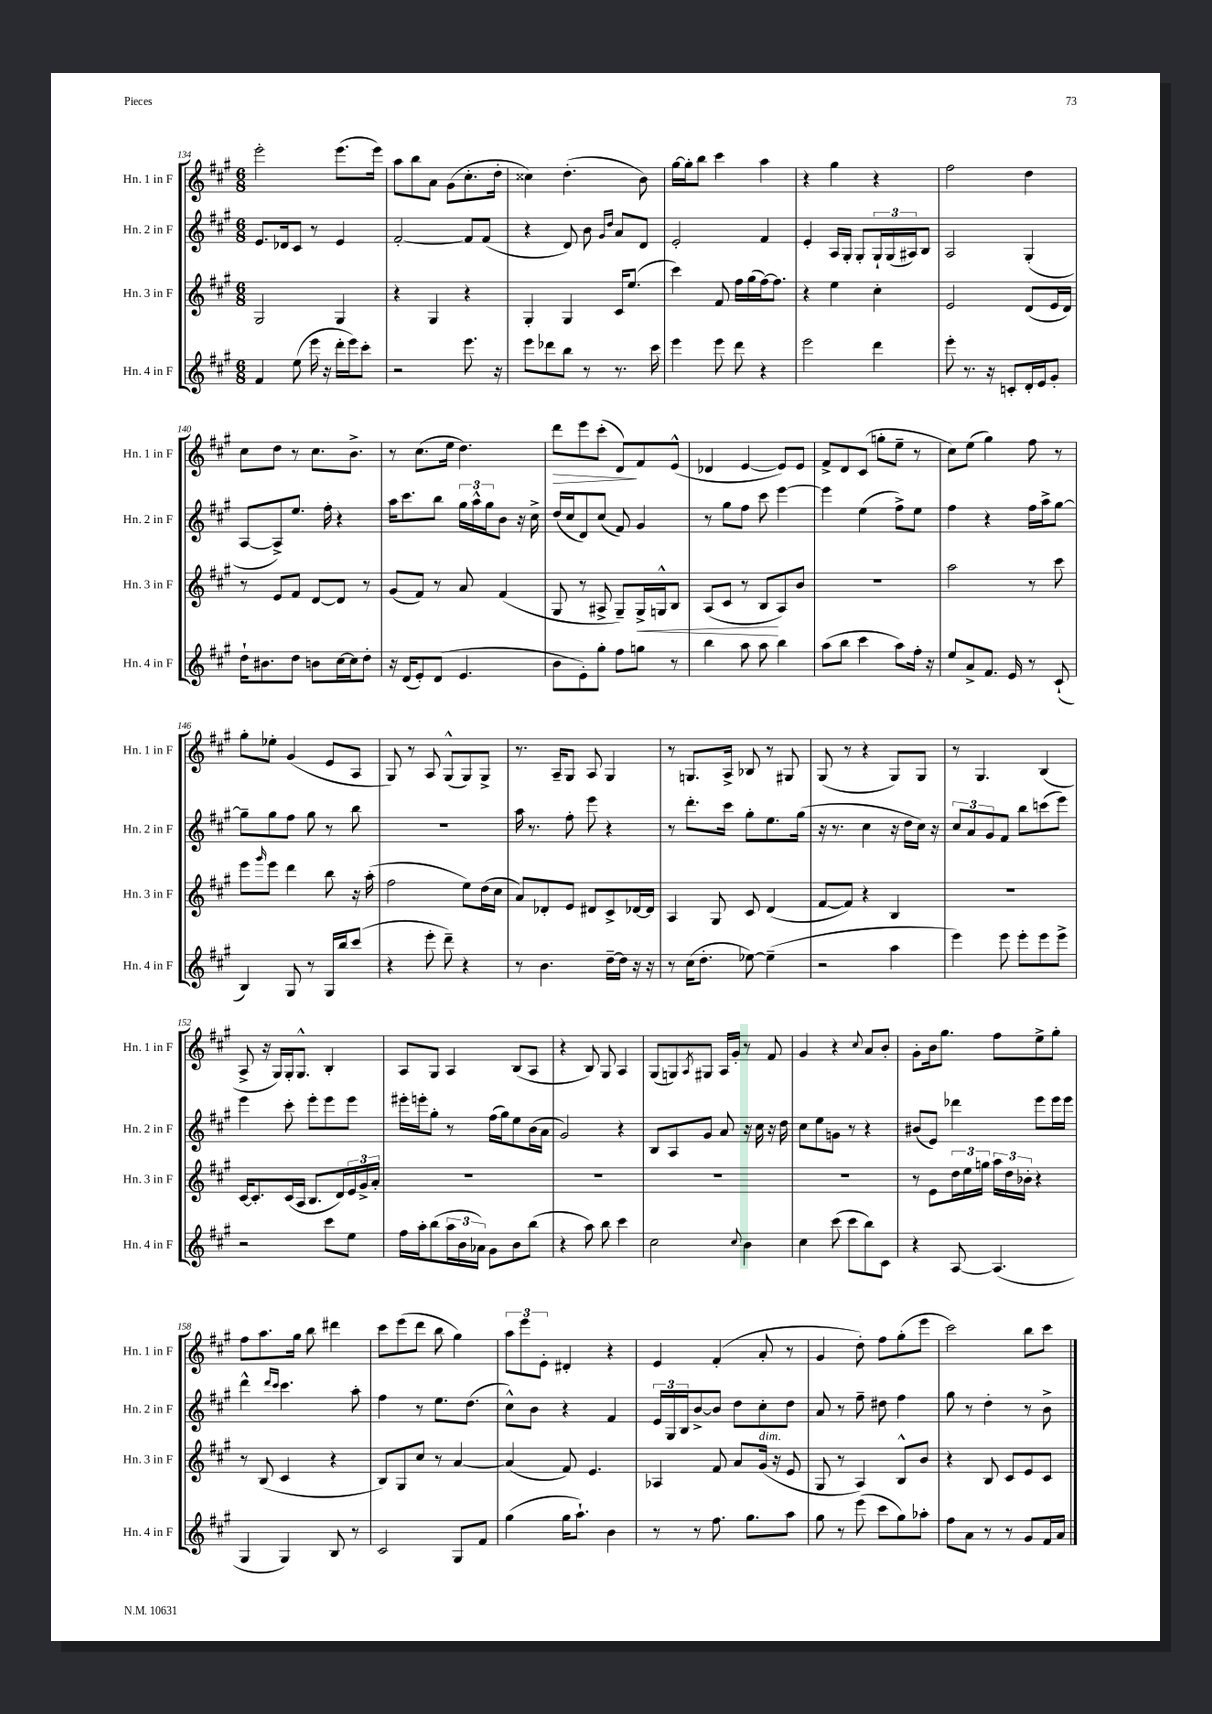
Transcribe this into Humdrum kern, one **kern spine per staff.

**kern	**kern	**dynam	**kern	**kern	**dynam
*part4	*part3	*part3	*part2	*part1	*part1
*staff4	*staff3	*staff3	*staff2	*staff1	*staff1
*I"Hn. 4 in F	*I"Hn. 3 in F	*	*I"Hn. 2 in F	*I"Hn. 1 in F	*
*I'Hn. 4 in F	*I'Hn. 3 in F	*	*I'Hn. 2 in F	*I'Hn. 1 in F	*
*clefG2	*clefG2	*	*clefG2	*clefG2	*
*k[f#c#g#]	*k[f#c#g#]	*	*k[f#c#g#]	*k[f#c#g#]	*
*M6/8	*M6/8	*	*M6/8	*M6/8	*
=134	=134	=134	=134	=134	=134
4f#/	2G#/	.	8.e/L	2eee'\	.
.	.	.	16d-X/k	.	.
(8ee\	.	.	8c#/J	.	.
16eee\	.	.	8r	.	.
16r	.	.	.	.	.
16ddd'\LL	4G#/	.	4e/	(8.eee\L	.
16eee\J)	.	.	.	.	.
8ccc#'\J	.	.	.	.	.
.	.	.	.	16eee\Jk)	.
=135	=135	=135	=135	=135	=135
2r	4r	.	[2f#'/	8aa\L	.
.	.	.	.	8bb\	.
.	4G#/	.	.	8a\J	.
.	.	.	.	(8g#\L	.
8.eee\	4r	.	8f#/L]	8.cc#'\	.
.	.	.	(8f#/J	.	.
16r	.	.	.	16dd'\Jk	.
=136	=136	=136	=136	=136	=136
8eee\L	4G#'/	.	4r	4cc##X\)	.
8ddd-X\	.	.	.	.	.
8bb\J	4G#/	.	8d/)	(4.dd'\	.
8r	.	.	8b\	.	.
.	.	.	16qqg#/LL	.	.
.	.	.	16qqdd/JJ	.	.
8.r	16c#/KL	.	8a/L	.	.
.	(8.ee/J	.	.	.	.
.	.	.	8d/J	8b\)	.
16ccc#\	.	.	.	.	.
=137	=137	=137	=137	=137	=137
4eee\	4ccc#\)	.	2e'/	[16gg#\LL	.
.	.	.	.	16gg#'\J]	.
.	.	.	.	8bb\J	.
8eee\	8f#/	.	.	4ccc#\	.
8ddd\	16ff#\LL	.	.	.	.
.	(16gg#\	.	.	.	.
4r	[16ff#\J)	.	4f#/	4aa\	.
.	8.ff#\J]	.	.	.	.
=138	=138	=138	=138	=138	=138
2eee\	4r	.	4e'/	4r	.
.	4ee\	.	16A/LL	4gg#\	.
.	.	.	16G#'/JJ	.	.
.	.	.	8G#'/L	.	.
4ddd\	4cc#'\	.	24G#`/L	4r	.
.	.	.	(24G#/	.	.
.	.	.	24A#X/J)	.	.
.	.	.	8B/J	.	.
=139	=139	=139	=139	=139	=139
8eee'\	2e/	.	2A/	2ff#\	.
8.r	.	.	.	.	.
16r	.	.	.	.	.
8cn'/L	.	.	.	.	.
16d'/L	(8d/L	.	(4G#'/	4dd\	.
16e/J	.	.	.	.	.
8g#'/J	16e/L	.	.	.	.
.	16d/JJ)	.	.	.	.
!!LO:LB:g=z
=140	=140	=140	=140	=140	=140
16dd`\KL	8r	.	[8A/L	8cc#\L	.
8.b#X\	.	.	.	.	.
.	8e/L	.	8A^/])	8dd\J	.
8dd\J	8f#/J	.	8.ee/J	8r	.
8bn\L	[8d/L	.	.	8.cc#\L	.
.	.	.	16ff#'\	.	.
[16cc#\L	8d/J]	.	4r	.	.
16cc#\J]	.	.	.	8.b^\J	.
8dd'\J	8r	.	.	.	.
=141	=141	=141	=141	=141	=141
16r	(8g#/L	.	16aa\KL	8r	.
(16d/KL	.	.	8.ccc#\	.	.
8e'/)	8f#/J)	.	.	(8.cc#\L	.
(8d/J	8r	.	8bb\J	.	.
.	.	.	.	16ee\Jk	.
4.e/	8a/	.	24gg#\LL	4.dd\)	.
.	.	.	24aa^^\	.	.
.	.	.	24gg#\J	.	.
.	(4f#/	.	8b\J	.	.
.	.	.	16r	.	.
.	.	.	16cc#^\	.	.
=142	=142	=142	=142	=142	=142
!	!	!	!	!	!LO:HP:b
8b\L	8G#/	.	(16dd/LL	8ddd\L	>
.	.	.	16cc#/J	.	.
8e'\)	8r	.	8d/)	8eee\	.
8gg#'\J	8A#X^/	.	(8cc#/J	(8ccc#'\J	.
8ff#\L	8G#~/L)	.	8f#/)	8d/L)	.
!	!	!LO:HP:b	!	!	!
8ggn\J	16G#^/L	<	4g#/	8f#/	]
.	16Gn^^/J	.	.	.	.
8r	8B/J	.	.	(8e^^/J	.
=143	=143	=143	=143	=143	=143
4bb\	(8A/L	.	8r	4d-X/	.
.	8c#/J	.	8gg#\L	.	.
8aa\	8r	.	8ff#\J	[4e/	.
8aa\	8B/L	.	8ccc#\	.	.
4bb\	8A/)	[	[4eee\	8e/L])	.
.	8b/J	.	.	8e/J	.
=144	=144	=144	=144	=144	=144
(8aa\L	2.r	.	4eee\]	8f#^/L	.
8bb\J	.	.	.	8d/	.
4ccc#\	.	.	(4ee\	(8c#/J	.
.	.	.	.	8ggn'\L	.
8aa\L)	.	.	8ff#^\L)	8ee~\J	.
16ff#'\Jk	.	.	8ee\J	8r	.
16r	.	.	.	.	.
=145	=145	=145	=145	=145	=145
8ee/L	2aa\	.	4ff#\	8cc#\L)	.
8a^/	.	.	.	(8ee\J	.
8.f#/J	.	.	4r	4gg#\)	.
16e/	.	.	.	.	.
8r	8r	.	16ff#\LL	8ff#\	.
.	.	.	16aa^\J	.	.
(8c#`/	8ccc#\	.	[8gg#\J	8r	.
!!LO:LB:g=z
=146	=146	=146	=146	=146	=146
4B/)	8eee\L	.	8gg#~\L]	8gg#'\L	.
.	16qqggg#/	.	.	.	.
.	8eee\J	.	8gg#\	8ee-X'\J	.
8G#/	4ddd\	.	8ff#\J	(4g#/	.
8r	.	.	8gg#\	.	.
16G#/LL	8bb\	.	8r	8e/L	.
16bb/J	.	.	.	.	.
(8ccc#/J	16r	.	8bb\	8A/J	.
.	(16aa'\	.	.	.	.
=147	=147	=147	=147	=147	=147
4r	2ff#\	.	2.r	8G#/)	.
.	.	.	.	8r	.
8eee'\	.	.	.	8A/	.
8ddd~\)	.	.	.	(8G#^^/L	.
4r	8ee\L)	.	.	8G#/)	.
.	(16dd\L	.	.	8G#^/J	.
.	16cc#\JJ	.	.	.	.
=148	=148	=148	=148	=148	=148
8r	8a/L)	.	16aa\	8.r	.
.	.	.	8.r	.	.
4.b\	8d-X'/	.	.	.	.
.	.	.	.	16A~/KL	.
.	8e/J	.	8ff#'\	8G#/J	.
.	8d#X/L	.	8eee\	8A/	.
[16dd~\LL	8c#^/	.	4r	4G#/	.
16dd\JJ]	.	.	.	.	.
16r	[16d-X/L	.	.	.	.
16r	16d-/JJ]	.	.	.	.
=149	=149	=149	=149	=149	=149
8r	4A/	.	8r	8r	.
(16cc#\KL	.	.	8.ddd'\L	8.Gn/L	.
8.dd'\J	.	.	.	.	.
.	8G#/	.	.	.	.
.	.	.	16ccc#\Jk	16A^/Jk	.
[8ee-X\)	8c#/	.	8gg#'\L	8B-X/	.
(4ee-~\]	(4d/	.	8.ee\	8r	.
.	.	.	.	8G#X/	.
.	.	.	(16gg#\Jk	.	.
=150	=150	=150	=150	=150	=150
2r	[8f#/L	.	16r	(8G#/	.
.	.	.	8.r	.	.
.	8f#/J])	.	.	8r	.
.	4r	.	4cc#\	4r	.
4aa\	4B/	.	16r	8G#/L)	.
.	.	.	16dd\LL	.	.
.	.	.	16cc#\JJ)	8G#/J	.
.	.	.	16r	.	.
=151	=151	=151	=151	=151	=151
4eee\)	2.r	.	12cc#/L	8r	.
.	.	.	12a/	.	.
.	.	.	.	4.G#/	.
.	.	.	12g#/	.	.
8eee\	.	.	8f#/J	.	.
8eee'\L	.	.	8bb\L	.	.
8eee\	.	.	(8cccn\	(4B/	.
8eee^\J	.	.	8eee\J)	.	.
!!LO:LB:g=z
=152	=152	=152	=152	=152	=152
2r	[16c#/KL	.	4eee\	8A^/	.
.	8.c#'/]	.	.	.	.
.	.	.	.	16r	.
.	.	.	.	16G#/LL)	.
.	(16c#/L	.	8ccc#'\	16G#'/J	.
.	16A/JJ	.	.	8.G#^^/J	.
.	8.B/L	.	8eee'\L	.	.
8ccc#\L	.	.	8eee\	4B'/	.
.	16d/L)	.	.	.	.
8ee\J	24e/	.	8eee\J	.	.
.	24g#^/	.	.	.	.
.	24a'/JJ	.	.	.	.
=153	=153	=153	=153	=153	=153
16ff#\LL	2.r	.	16eee#X'\LL	8A/L	.
16aa'\J	.	.	16eeen'\J	.	.
(8bb\	.	.	8gg#'\J	8G#/J	.
24aa\L	.	.	8r	4A/	.
24b\	.	.	.	.	.
24a-X\JJ)	.	.	.	.	.
8g#\L	.	.	(16ff#\LL	.	.
.	.	.	16gg#\J)	.	.
8b\	.	.	8ee\	(8B/L	.
(8bb\J	.	.	(16b\L	8A/J	.
.	.	.	16a\JJ	.	.
=154	=154	=154	=154	=154	=154
4r	2.r	.	2g#/)	4r	.
8aa\)	.	.	.	8B/)	.
8bb\	.	.	.	8G#/	.
4ccc#\	.	.	4r	4A/	.
=155	=155	=155	=155	=155	=155
2cc#\	2.r	.	8B/L	(8G#/L	.
.	.	.	8A/	8Gn/)	.
.	.	.	.	8qA/	.
.	.	.	8g#/J	8G#X/J	.
.	.	.	8a/	16A/LL	.
.	.	.	.	16g#'/JJ	.
8qqcc#/	.	.	.	.	.
4b\	.	.	16r	8r	.
.	.	.	16cc#\	.	.
.	.	.	16r	8f#/	.
.	.	.	16dd\	.	.
=156	=156	=156	=156	=156	=156
4cc#\	2.r	.	8cc#\L	4g#/	.
.	.	.	8ee\	.	.
(8ccc#\	.	.	8gn\J	4r	.
8ccc#\L	.	.	8r	.	.
.	.	.	.	8qqcc#/	.
8bb\)	.	.	4r	8a/L	.
8c#\J	.	.	.	8b'/J	.
=157	=157	=157	=157	=157	=157
4r	8r	.	(8b#X/L	8g#'\L	.
.	8e\L	.	8e/J)	16b\k	.
.	.	.	.	8.gg#\J	.
[8A/	24dd\L	.	4ddd-X\	.	.
.	24ee\	.	.	.	.
.	24ggn\JJ	.	.	.	.
(4.A/]	24aa\LL	.	.	8ff#\L	.
.	24dd\	.	.	.	.
.	24b-X'\JJ	.	.	.	.
.	4r	.	8eee\L	8ee^\	.
.	.	.	16eee\L	8gg#'\J	.
.	.	.	16eee\JJ	.	.
!!LO:LB:g=z
=158	=158	=158	=158	=158	=158
4G#/	8r	.	4ddd^^\	8ff#\L	.
.	(8B/	.	.	8.aa\	.
.	.	.	16qqddd/LL	.	.
.	.	.	16qqccc#/JJ	.	.
4G#/)	4c#/	.	4.ccc#\	.	.
.	.	.	.	16gg#\Jk	.
.	.	.	.	8bb\	.
8B/	4r	.	.	4ddd#X\	.
8r	.	.	8aa'\	.	.
=159	=159	=159	=159	=159	=159
2c#/	8B/L)	.	4ff#\	8ccc#\L	.
.	8G#/	.	.	(8eee\	.
.	8cc#/J	.	8r	8ddd\J	.
.	8r	.	8.ee\L	8bb\	.
8G#/L	[4a/	.	.	4gg#\)	.
.	.	.	(8.dd\J	.	.
8f#/J	.	.	.	.	.
=160	=160	=160	=160	=160	=160
(4gg#\	(4a/]	.	8cc#^^\L)	12aa\L	.
.	.	.	.	12eee\	.
.	.	.	8b\J	.	.
.	.	.	.	12e'\J	.
16gg#\KL	8f#/)	.	4r	4d#X'/	.
8.aa`\J)	.	.	.	.	.
.	4.e/	.	.	.	.
4b\	.	.	4f#/	4r	.
=161	=161	=161	=161	=161	=161
8r	4A-X/	.	24e/LL	4e/	.
.	.	.	24G#/	.	.
.	.	.	24B/J	.	.
8r	.	.	[8b^/	.	.
8.ff#\	8f#/	.	8b/J]	(4f#'/	.
.	8a/L	.	8dd\L	.	.
8.gg#\L	.	.	.	.	.
!	!LO:TX:a:i:t=dim.	!	!	!	!
.	(16g#/Jk	.	8cc#'\	8a'/	.
.	16r	.	.	.	.
8aa\J	8e/	.	8dd\J	8r	.
=162	=162	=162	=162	=162	=162
8gg#\	8G#/	.	8a/	4g#/	.
8r	8r	.	8r	.	.
(8eee\	4A/)	.	8ff#~\	8dd'\)	.
8ccc#\L	.	.	8dd#X\	8ff#\L	.
8gg#\)	8B^^/L	.	4ff#\	(8gg#'\	.
8aa-X'\J	8b/J	.	.	8eee\J	.
=163	=163	=163	=163	=163	=163
8ff#\L	4r	.	8gg#\	2ccc#\)	.
8a\J	.	.	8r	.	.
8r	8B/	.	4dd'\	.	.
8r	8c#/L	.	.	.	.
8g#/L	8e/	.	8r	8bb\L	.
16f#/L	8c#/J	.	8b^\	8ccc#\J	.
16a/JJ	.	.	.	.	.
==	==	==	==	==	==
*-	*-	*-	*-	*-	*-
